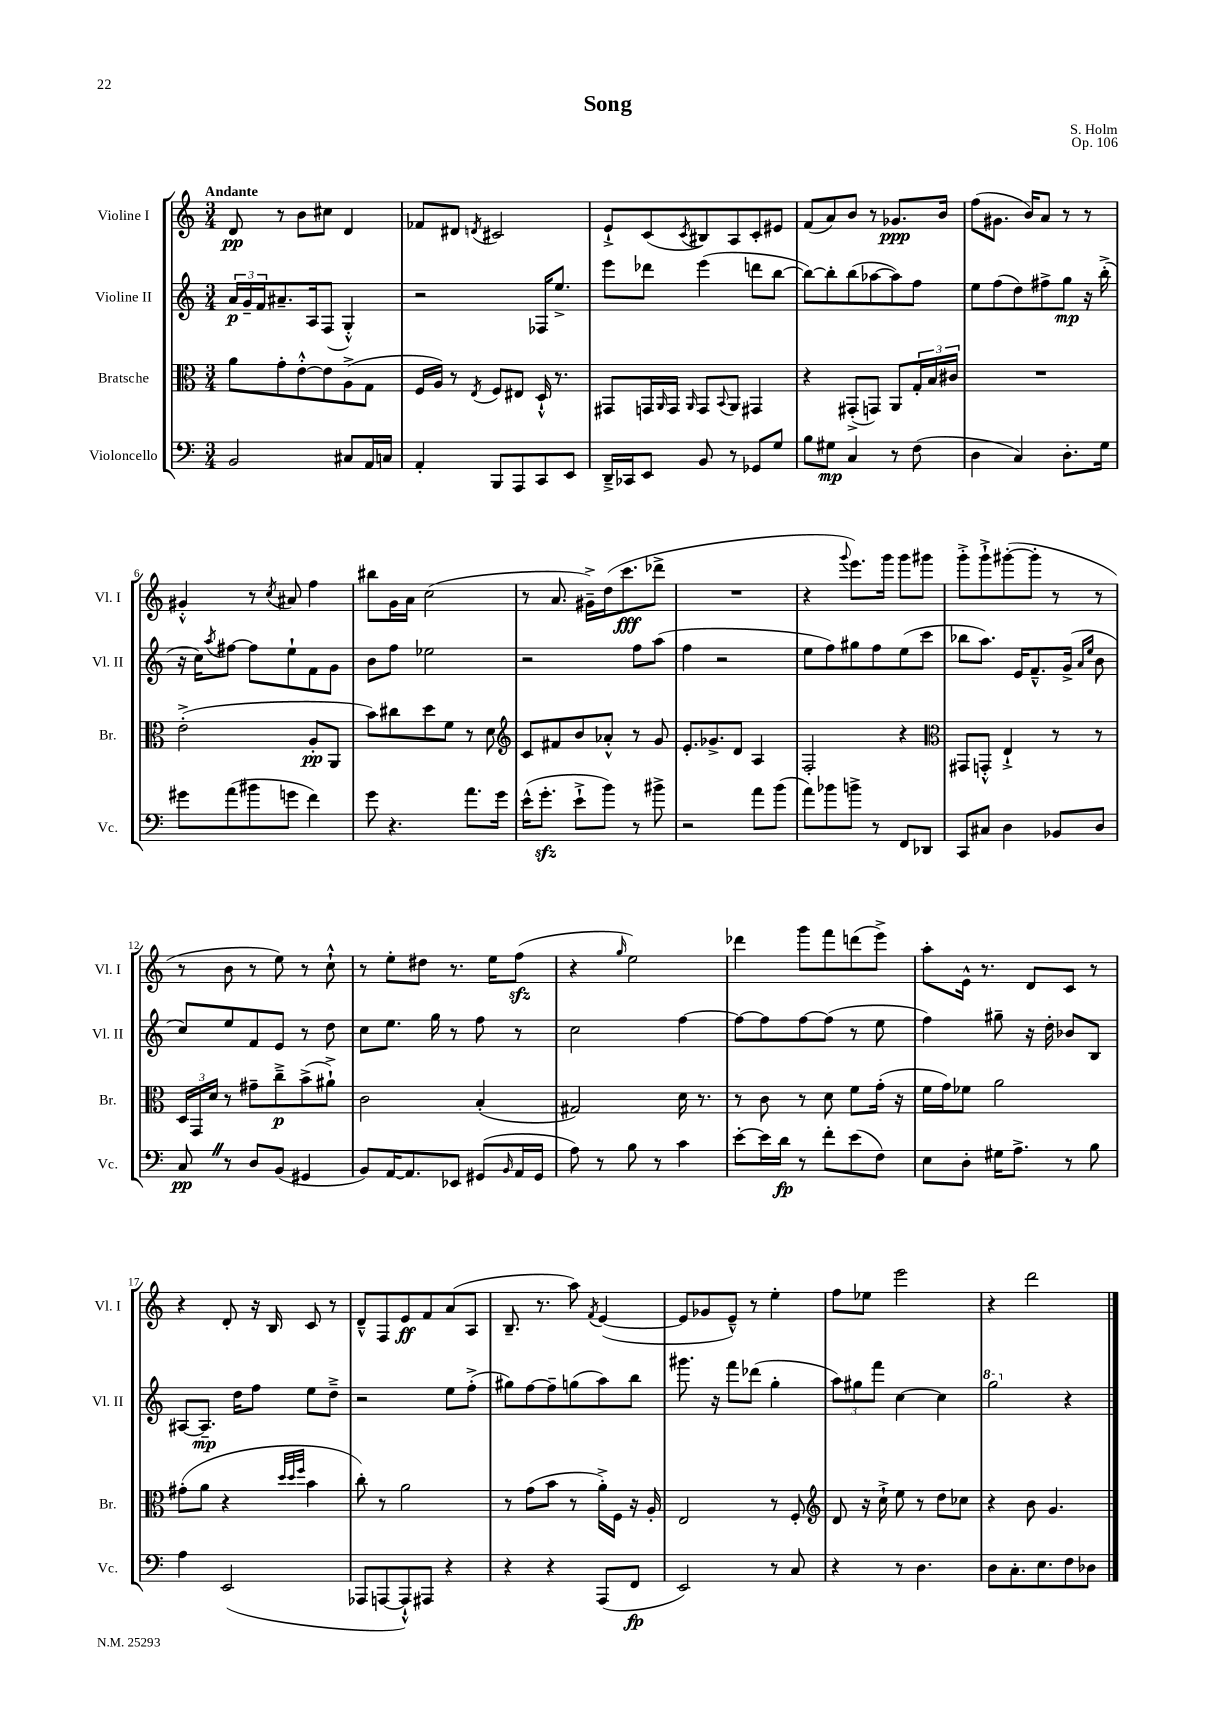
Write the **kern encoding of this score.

**kern	**kern	**kern	**kern
*staff4	*staff3	*staff2	*staff1
*clefF4	*clefC3	*clefG2	*clefG2
*k[]	*k[]	*k[]	*k[]
*M3/4	*M3/4	*M3/4	*M3/4
2BB	8a	24a	8d
.	.	24g~	.
.	.	24f	.
.	8g'	8.a#~	8r
.	[8e'^^	.	8b
.	.	16A	.
.	8e]	(8F	8cc#
8C#	(8A^	4G'^^)	4d
16AA	8G	.	.
16C	.	.	.
=	=	=	=
4AA'	16F	2r	8f-
.	16A)	.	.
.	8r	.	8d#
.	8qE	.	8qd
8BBB	8F	.	2c#
8AAA	8E#	.	.
8CC	16D`^^	16F-	.
.	8.r	8.ee^	.
8EE	.	.	.
=	=	=	=
16DD~^	8GG#	8eee	8e`^
16CC-	.	.	.
8EE	16GG	8ddd-	(8c
.	16qqAA	.	.
.	16GG	.	.
.	16qqAA	.	8qc
8BB	8GG	(4eee	8B#)
.	8qqBB	.	.
8r	8AA	.	8A
8GG-	4GG#	8ddd	8c'
8G	.	[8bb	8e#
=	=	=	=
8B	4r	8bb_)	(8f
8G#	.	8bb']	8a)
4C	(8GG#'^	(8bb	8b
.	8GG)	[8aa-	8r
8r	8AA	8aa-])	8.g-
(8F	24G'	8ff	.
.	24B	.	.
.	.	.	16b
.	24c#	.	.
=	=	=	=
4D	2.r	8ee	(8ff
.	.	(8ff	8.g#
4C)	.	8dd)	.
.	.	.	16b)
.	.	8ff#^	8a
8.D'	.	8gg	8r
.	.	16r	8r
16G	.	(16bb'^	.
=	=	=	=
8g#	(2e'^	16r	4g#'^^
.	.	16cc)	.
.	.	8qaa	.
(8a	.	[8ff#	.
8b#	.	8ff#]	8r
.	.	.	8qcc
8g	.	8ee`	8a#
4f)	8A'	8f	4ff
.	8AA	8g	.
=	=	=	=
8g	8b)	8b	8bb#
4.r	8cc#	8ff	16g
.	.	.	16a
.	8dd	2ee-	(2cc
.	8f	.	.
8.a	8r	.	.
.	8d	.	.
16g	.	.	.
=	=	=	=
*	*clefG2	*	*
(16e^^	8c	2r	8r
8.g'	.	.	.
.	8f#	.	8.a
8e`^	8b	.	.
.	.	.	16g#~^)
8b)	8a-'^^	.	(16dd
.	.	.	8.ccc
8r	8r	8ff	.
8b#^	8g	(8aa	8ddd-^
=	=	=	=
2r	8.e'	4ff	2.r
.	8.g-^	.	.
.	.	2r	.
.	8d	.	.
8a	4A	.	.
(8b	.	.	.
=	=	=	=
8a)	2F'	8ee	4r
8b-	.	8ff)	.
.	.	.	8qqggg
8b^	.	8gg#	8.eee)
8r	.	8ff	.
.	.	.	16ggg
8FF	4r	(8ee	8ggg
8DD-	.	8ccc	8ggg#
=	=	=	=
*	*clefC3	*	*
8CC	8GG#	8bb-	8ggg'^
8C#	8GG'^^	8.aa)	8ggg`^
4D	4E`^	.	([8ggg#'
.	.	16e	.
.	.	8.f~^^	8ggg#']
8BB-	8r	.	8r
.	.	(16g^	.
.	.	16qqa	.
.	.	16qqee	.
8D	8r	8b	8r
=	=	=	=
8C	24D	8cc)	8r
.	24GG	.	.
.	24d	.	.
8r	8r	8ee	8b
8D	8g#~	8f	8r
(8BB	8cc~^	8e	8ee)
4GG#	(8b^	8r	8r
.	8a#`^)	8dd	8cc`^^
=	=	=	=
8BB)	2c	8cc	8r
[16AA	.	8.ee	8ee'
8.AA]	.	.	.
.	.	.	8dd#
.	.	16gg	.
8EE-	.	8r	8.r
(8GG#	(4B'	8ff	.
.	.	.	16ee
16qqBB	.	.	.
16AA	.	8r	(8ff
16GG#	.	.	.
=	=	=	=
8A)	2G#)	2cc	4r
8r	.	.	.
.	.	.	16qqgg
8B	.	.	2ee)
8r	.	.	.
4c	16d	[4ff	.
.	8.r	.	.
=	=	=	=
[8e'	8r	8ff_	4ddd-
16e]	8c	8ff]	.
16d	.	.	.
8r	8r	[8ff	8ggg
8f'	8d	(8ff]	8fff
(8e	8f	8r	(8ddd
8F)	(16g'	8ee	8eee^)
.	16r	.	.
=	=	=	=
8E	16f	4ff)	8aa'
.	16g)	.	.
8D'	8f-	.	16e^^
.	.	.	8.r
16G#	2a	8gg#~	.
8.A^	.	.	.
.	.	16r	8d
.	.	16dd'	.
8r	.	8b-	8c
8B	.	8B	8r
=	=	=	=
4A	(8g#'	[8A#	4r
.	8a	8.A#~]	.
(2EE	4r	.	8d'
.	.	16dd	.
.	.	8ff	16r
.	.	.	16B
.	32qqdd	.	.
.	32qqdd	.	.
.	32qqff	.	.
.	4b	8ee	8c
.	.	8dd~^	8r
=	=	=	=
8AAA-	8cc')	2r	8d~^^
[8AAA	8r	.	8F
8AAA`^^])	2a	.	8e
8AAA#	.	.	8f
4r	.	8ee	(8a
.	.	(8ff'^	8A
=	=	=	=
4r	8r	8gg#)	8.B~
.	(8g	[8ff	.
.	.	.	8.r
4r	8b	8ff~]	.
.	8r	(8gg	8aa)
.	.	.	8qf
(8AAA	16a'^)	8aa)	([4e
.	16F	.	.
8FF	16r	8bb	.
.	16A'	.	.
=	=	=	=
2EE)	2E	8.ggg#	8e]
.	.	.	8g-
.	.	16r	.
.	.	8fff	8e~^^)
.	.	(8ddd-	8r
8r	8r	4gg'	4ee'
8C	8F'	.	.
=	=	=	=
*	*clefG2	*	*
4r	8d	12aa)	8ff
.	.	12gg#	.
.	16r	.	8ee-
.	.	12fff	.
.	16cc`^	.	.
8r	8ee	[4cc	2eee
4.D	8r	.	.
.	8dd	4cc]	.
.	8cc-	.	.
=	=	=	=
8D	4r	2ggg	4r
8.C'	.	.	.
.	8b	.	2ddd
8.E	.	.	.
.	4.g	.	.
8F	.	4r	.
8D-	.	.	.
==	==	==	==
*-	*-	*-	*-
